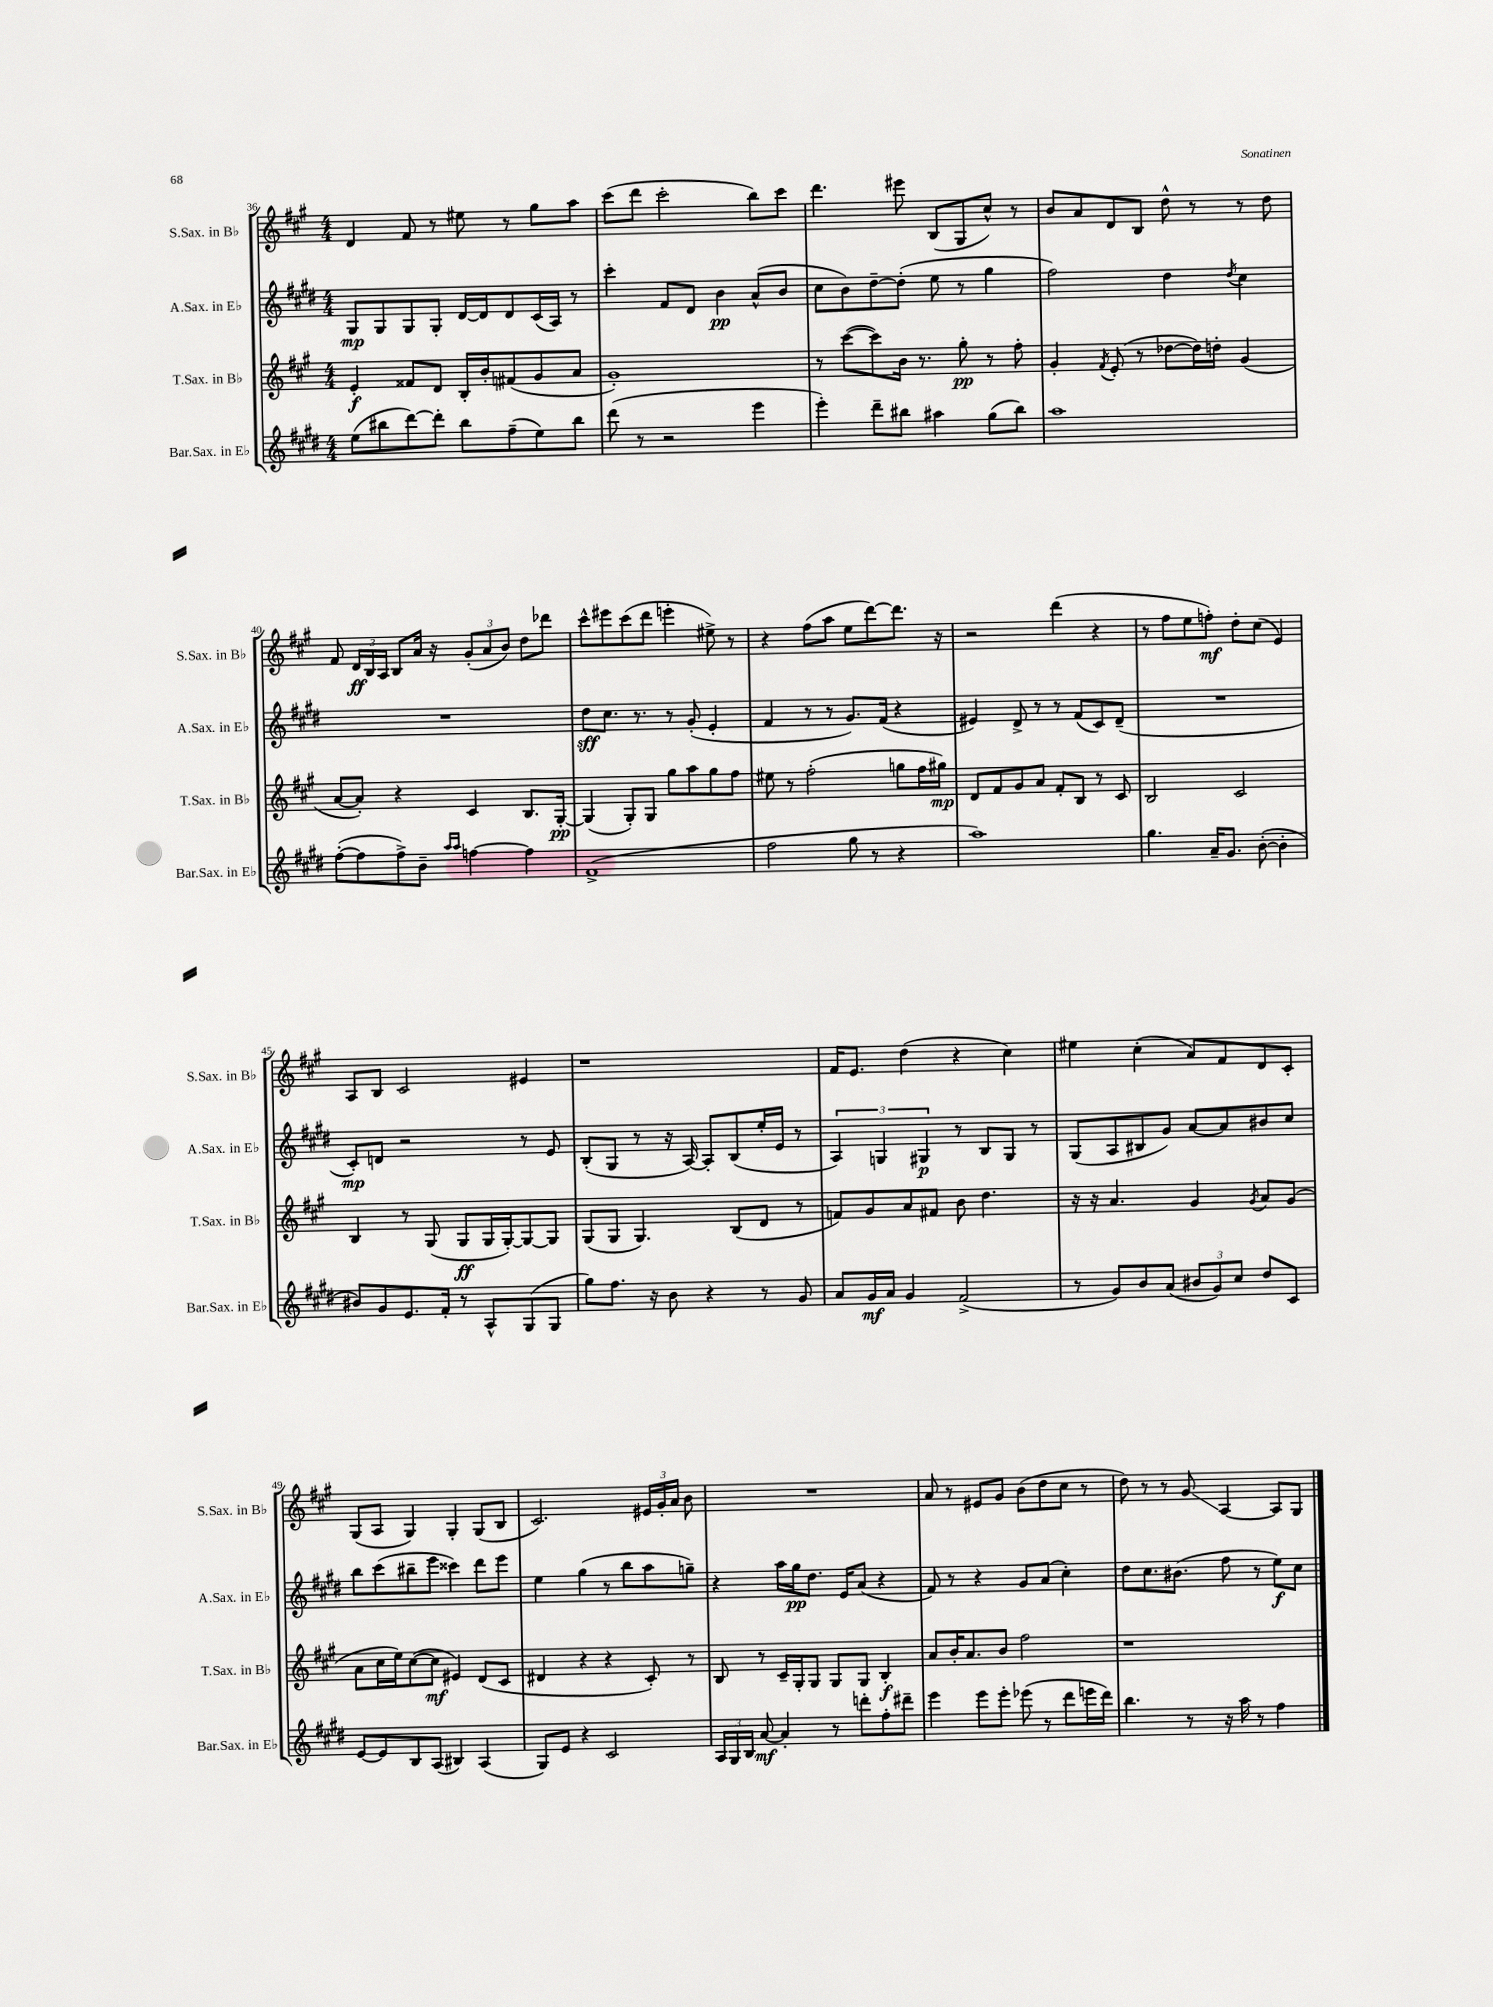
<<
\new StaffGroup <<
\new Staff = "s0" \with { instrumentName = "S.Sax. in Bb" shortInstrumentName = "S.Sax. in Bb" } {
    \clef treble \key a \major \numericTimeSignature \time 4/4
    \autoBeamOff d'4 fis'8 r8 eis''8 r8 gis''8[ a''8] |
    cis'''8[( d'''8] cis'''2-. b''8[) cis'''8] |
    d'''4. eis'''8 b8[( gis8 cis''8]-^) r8 |
    b'8[ a'8 d'8 b8] d''8-^ r8 r8 d''8 |
    fis'8 \tuplet 3/2 { d'16[\ff b16 a16] } b8[ a'16] r16 \tuplet 3/2 { gis'8[-.( a'8 b'8]) } d''8[ des'''8] |
    cis'''8[-^ eis'''8 cis'''8( d'''8] e'''4-. eis''8->) r8 |
    r4 fis''8[( a''8] e''8[ d'''8~) d'''8.] r16 |
    r2 d'''4( r4 |
    r8 fis''8[ e''8 f''8]-.\mf) d''8[-. cis''8]( e'4) |
    a8[ b8] cis'2 eis'4 |
    r1 |
    fis'16[ e'8.] d''4( r4 cis''4) |
    eis''4 cis''4-.( a'8[) fis'8 d'8 cis'8]-. |
    gis8[( a8] gis4) gis4-. gis8[( b8] |
    cis'2.) \tuplet 3/2 { eis'16[ gis'16-. a'16] } b'8 |
    R1 |
    a'8 r8 eis'8[ gis'8] b'8[( d''8 cis''8] r8 |
    d''8) r8 r8 gis'8\glissando a4~ a8[ gis8] \bar "|." |
}
\new Staff = "s1" \with { instrumentName = "A.Sax. in Eb" shortInstrumentName = "A.Sax. in Eb" } {
    \clef treble \key e \major \numericTimeSignature \time 4/4
    \autoBeamOff gis8[\mp gis8 gis8 gis8]-. dis'16[~ dis'16 dis'8 cis'16( a16]) r8 |
    cis'''4-. fis'8[ dis'8] b'4\pp a'8[-^( b'8] |
    cis''8[ b'8) dis''8~-- dis''8]-.( e''8 r8 gis''4 |
    fis''2) dis''4 \acciaccatura { dis''8 } cis''4 |
    R1 |
    dis''8[\sff cis''8.] r8. r8 gis'8-.( e'4-. |
    fis'4 r8 r8 gis'8.[) fis'16]( r4 |
    eis'4) dis'8-> r8 r8 fis'8[( cis'8) dis'8]--( |
    R1 |
    cis'8[-.\mp) d'8] r2 r8 e'8 |
    b8[-.( gis8] r8 r16 a16~) a8[-. b8( e''16-. e'16] r8 |
    \tuplet 3/2 { a4) g4 gis4\p } r8 b8[ gis8] r8 |
    gis8[( a8 bis8 gis'8]) a'8[~ a'8 bis'8 cis''8] |
    b''8[ cis'''8( bis''8-- e'''8] cisis'''4) dis'''8[ e'''8] |
    e''4 gis''4( r8 b''8[ a''8 g''8]--) |
    r4 a''16[ gis''16\pp dis''8.] e'16[ a'8]( r4 |
    fis'8) r8 r4 gis'8[ a'8]( cis''4-.) |
    dis''8[ cis''8. bis'8.]( fis''8 r8 e''8[\f) cis''8] \bar "|." |
}
\new Staff = "s2" \with { instrumentName = "T.Sax. in Bb" shortInstrumentName = "T.Sax. in Bb" } {
    \clef treble \key a \major \numericTimeSignature \time 4/4
    \autoBeamOff e'4-.\f fisis'8[ d'8] b16[-. b'16-. fis'8( gis'8 a'8] |
    gis'1-.) |
    r8 cis'''8[~( cis'''8) b'16] r8. gis''8-.\pp r8 fis''8-. |
    gis'4-. \acciaccatura { fis'8 } e'8-.( r8 des''8[~ des''16) d''16]-. gis'4( |
    a'8[~ a'8]-.) r4 cis'4 b8.[ gis16]~-.\pp |
    gis4( gis8[-.) gis8] gis''8[ a''8 gis''8 fis''8] |
    eis''8 r8 fis''2-.( g''8[ fis''16 gis''16]\mp) |
    d'8[ fis'8 gis'8 a'8] fis'8[-. b8] r8 cis'8 |
    b2 cis'2 |
    b4 r8 gis8( gis8[\ff gis16 gis16~-.) gis8~ gis8] |
    gis8[( gis8] gis4.) b8[( d'8] r8 |
    f'8[) gis'8 a'8 fis'8] b'8 d''4. |
    r16 r16 a'4. gis'4 \acciaccatura { gis'8 } a'8[ gis'8]( |
    a'8[ cis''16 e''16) cis''8~( cis''8]\mf eis'4) d'8[( cis'8] |
    dis'4 r4 r4 cis'8-.) r8 |
    b8 r8 cis'16[-- gis16-. gis8] gis8[ gis8] b4-.\f |
    a'8[ b'16-. a'8. b'8] fis''2 |
    r1 \bar "|." |
}
\new Staff = "s3" \with { instrumentName = "Bar.Sax. in Eb" shortInstrumentName = "Bar.Sax. in Eb" } {
    \clef treble \key e \major \numericTimeSignature \time 4/4
    \autoBeamOff e''8[( bis''8 dis'''8~) dis'''8]-. bis''8[ fis''8--( e''8) bis''8] |
    dis'''8( r8 r2 e'''4 |
    e'''4-.) dis'''8[-- bis''8] ais''4 gis''8[( bis''8]) |
    a''1 |
    fis''8[~-.( fis''8 fis''8->) b'8]-- \grace { a''16[ a''16] } f''4~ f''4 |
    fis'1->( |
    fis''2 gis''8 r8 r4 |
    a''1) |
    gis''4. a'16[-- gis'8.] b'8~-.( b'4-. |
    bis'8[) gis'8 e'8. fis'16]-. r8 a8[-^ gis8( gis8] |
    gis''8[) fis''8.] r16 b'8 r4 r8 gis'8 |
    a'8[ gis'16\mf a'16] gis'4 fis'2->( |
    r8 gis'8[) b'8 a'8]( \tuplet 3/2 { bis'8[ gis'8) cis''8] } dis''8[ cis'8] |
    e'8[~ e'8 b8 a8]( bis4) a4( |
    gis8[) e'8] r4 cis'2 |
    \tuplet 3/2 { a16[ gis16 b16] } a'8~\mf a'4-. r8 d'''8[-. fis''8-. dis'''8]-- |
    e'''4 e'''8[ e'''8]-. ees'''8( r8 dis'''8[ e'''16 dis'''16]) |
    b''4. r8 r16 a''16 r8 fis''4 \bar "|." |
}
>>
>>
\layout { \context { \Score currentBarNumber = #36 } }
